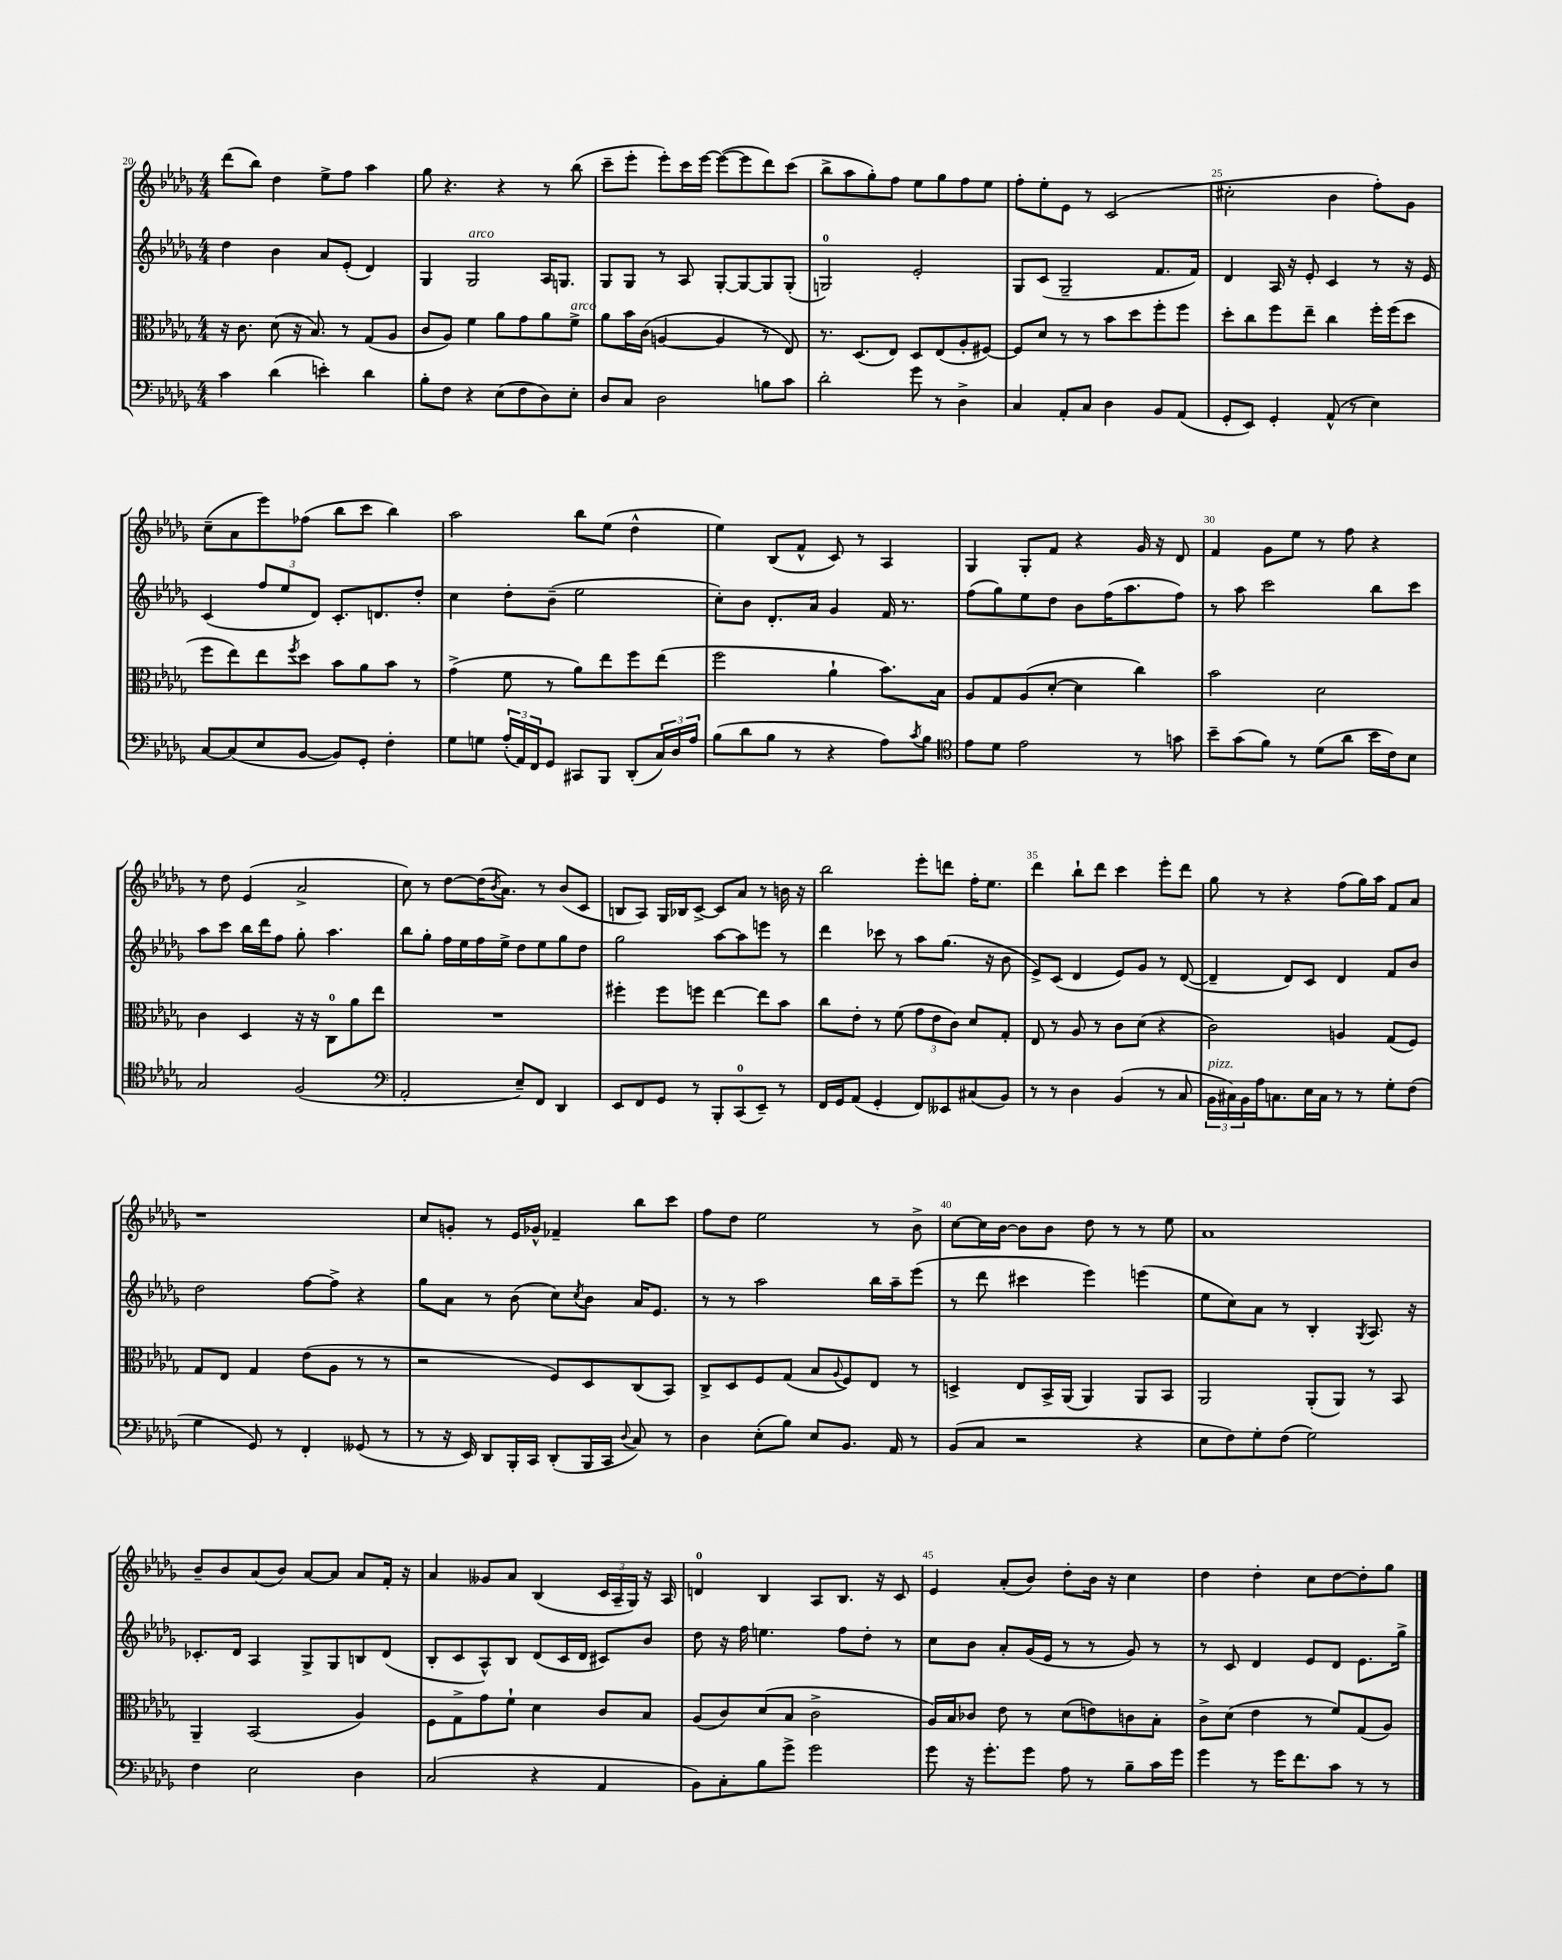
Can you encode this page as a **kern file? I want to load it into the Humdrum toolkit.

**kern	**kern	**kern	**kern
*part4	*part3	*part2	*part1
*staff4	*staff3	*staff2	*staff1
*clefF4	*clefC3	*clefG2	*clefG2
*k[b-e-a-d-g-]	*k[b-e-a-d-g-]	*k[b-e-a-d-g-]	*k[b-e-a-d-g-]
*M4/4	*M4/4	*M4/4	*M4/4
=20	=20	=20	=20
4c\	16r	4dd-\	(8ddd-\L
.	8.c\	.	.
.	.	.	8bb-\J)
(4d-\	(8d-\	4b-\	4dd-\
.	16r	.	.
.	8.B-/)	.	.
4en'\)	.	8a-/L	8ee-^\L
.	8r	(8e-'/J	8ff\J
4d-\	(8G-/L	4d-/)	4aa-\
.	8A-/J	.	.
=21	=21	=21	=21
8B-'\L	8c/L	4G-/	8gg-\
8F\J	8A-/J)	.	4.r
!	!	!LO:TX:a:i:t=arco	!
4r	4f\	2G-/	.
(8E-\L	8a-\L	.	4r
8F\	8g-\	.	.
8D-\)	8a-\	16A-/KL	8r
.	.	8.Gn/J	.
!	!LO:TX:a:i:t=arco	!	!
8E-'\J	8f^\J	.	(8bb-\
=22	=22	=22	=22
8D-/L	8a-\L	8G-/L	8ccc~\L
8C/J	16b-\L	8G-/J	8eee-'\J
.	(16c\JJ	.	.
2D-\	[4An/	8r	8eee-'\L)
.	.	8A-/	16ccc\L
.	.	.	[16eee-\JJ
.	4A/]	[8G-'/L	(8eee-\L_
.	.	8G-/_	8eee-\]
8Bn\L	8r	8G-/]	8ddd-\)
8c\J	8E-/)	(8G-'/J	(8ccc\J
=23	=23	=23	=23
2d-'\	8.r	2Gn/)	8bb-^\L
.	.	.	8aa-\
.	(8.D-/L	.	.
.	.	.	8gg-'\)
.	8E-/J)	.	8ff\J
8g-\	8D-/L	2e-'/	8ee-\L
8r	(8E-/	.	8gg-\
4D-^\	8A-'/	.	8ff\
.	[8F#X/J)	.	8ee-\J
=24	=24	=24	=24
4C/	8F#/L]	8G-/L	8ff'\L
.	8d-/J	(8c/J	8ee-'\
8AA-'/L	8r	2G-~/	8e-\J
8C/J	8r	.	8r
4D-\	8b-\L	.	(2c/
.	8dd-\	.	.
8BB-/L	8ff'\	8.f/L	.
(8AA-/J	8ff\J	.	.
.	.	16f/Jk)	.
=25	=25	=25	=25
8GG-'/L	8dd-'\L	4d-/	2cc#X'\
8EE-/J)	8cc\	.	.
4GG-'/	8ff\	16A-/	.
.	.	16r	.
.	8ee-~\J	8e-'/	.
(8AA-^^/	4cc\	4c/	4b-\
8r	.	.	.
4E-\)	16ff'\LL	8r	8ff'\L)
.	(16ff\J	.	.
.	8dd-\J	16r	8g-\J
.	.	16e-/	.
!!LO:LB:g=z
=26	=26	=26	=26
[8C/L	8ff\L	(4c/	(8cc~\L
(8C/]	8ee-\)	.	8a-\
8E-/	8ee-\	12ff/L	8eee-\)
.	.	12ee-/	.
.	8qff/	.	.
[8BB-/J	8dd-\J	.	(8ff-X\J
.	.	12d-/J)	.
8BB-/L])	8b-\L	8.c'/L	8bb-\L
8GG-'/J	8a-\	.	8ccc\J
.	.	8.dn/	.
4F'\	8b-\J	.	4bb-\)
.	8r	8dd-'/J	.
=27	=27	=27	=27
8G-\L	(4g-^\	4cc\	2aa-\
8Gn\J	.	.	.
(24A-'/LL	8f\	8dd-'\L	.
24AA-/)	.	.	.
24FF/J	.	.	.
8GG-/J	8r	(8b-~\J	.
8CC#X/L	8a-\L)	2ee-\	8bb-\L
8BBB-/J	8ee-\	.	(8ee-\J
(8DD-'/L	8ff\	.	4dd-^^\
24C/L)	(8ee-\J	.	.
24D-/	.	.	.
24A-/JJ	.	.	.
=28	=28	=28	=28
(8B-\L	2ff\	8cc'\L)	4ee-\)
8d-\	.	8b-\J	.
8B-\J	.	8.d-'/L	(8B-/L
8r	.	.	8f^^/J
.	.	16a-/Jk	.
4r	4a-`\	4g-/	8c/)
.	.	.	8r
8A-\L)	8.b-\L)	16f/	4A-/
.	.	8.r	.
8qc/	.	.	.
8B-\J	.	.	.
.	16B-\Jk	.	.
=29	=29	=29	=29
*clefC4	*	*	*
8e-\L	8A-/L	(8ff\L	4G-/
8d-\J	8G-/	8gg-\)	.
2e-\	(8A-/	8ee-\	8G-'/L
.	[8d-'/J	8dd-\J	8f/J
.	4d-\]	8b-\L	4r
.	.	(16ff\K	.
.	.	8.aa-\	.
8r	4cc\)	.	16g-/
.	.	.	16r
8gn\	.	8ff\J)	8d-/
=30	=30	=30	=30
8b-~\L	2b-\	8r	4f/
(8g-\	.	8aa-\	.
8f\J)	.	2ccc\	8g-\L
8r	.	.	8ee-\J
(8d-\L	2d-\	.	8r
8a-\J	.	.	8ff\
16b-\LL	.	8bb-\L	4r
16c\J)	.	.	.
8B-\J	.	8ccc\J	.
!!LO:LB:g=z
=31	=31	=31	=31
2G-/	4c\	8aa-\L	8r
.	.	8ccc\J	8dd-\
.	4D-/	16bb-\LL	(4e-/
.	.	16ddd-\J	.
.	.	8ff\J	.
(2F/	16r	8gg-'\	2a-^/
.	16r	.	.
.	8C\L	4.aa-\	.
.	8a-\	.	.
.	8ee-\J	.	.
=32	=32	=32	=32
*clefF4	*	*	*
2AA-'/	1r	8bb-\L	8cc\)
.	.	8gg-'\J	8r
.	.	16ff\LL	[8dd-\L
.	.	16ee-\	.
.	.	16ff\	(16dd-\K]
.	.	.	8qb-/
.	.	16ee-^\JJ	8.a-\J)
8E-~/L)	.	8dd-\L	.
8FF/J	.	8ee-\	8r
4DD-/	.	8gg-\	(8b-/L
.	.	8dd-\J	8c/J
=33	=33	=33	=33
8EE-/L	4ff#X'\	2gg-\	8Bn/L
8FF/	.	.	8A-/J)
8GG-/J	8ff#\L	.	16G-/LL
.	.	.	16B-X/J
8r	8ffn\J	.	[8c^/J
8BBB-'/L	[4ee-\	[8aa-\L	8c/L]
(8CC/	.	8aa-\]	8a-/J
8EE-~/J)	8ee-\L]	8eeen\J	8r
8r	8b-\J	8r	16bn\
.	.	.	16r
=34	=34	=34	=34
16FF/LL	8cc\L	4ddd-\	2bb-\
16GG-/J	.	.	.
(8AA-/J	8e-'\J	.	.
4GG-'/	8r	8ccc-X\	.
.	(8f\	8r	.
8FF/L)	12g-\L	8aa-\L	8eee-'\L
.	12e-\	.	.
8EE--X/	.	(8.gg-\J	8dddn\J
.	12c\J)	.	.
(8C#X/	8d-/L	.	16ff'\KL
.	.	16r	8.ee-\J
8BB-/J)	8G-'/J	8b-\	.
=35	=35	=35	=35
8r	8E-/	8e-^/L)	4ddd-\
8r	8r	(8c/J	.
4D-\	8A-/	4d-/	8bb-`\L
.	8r	.	8ddd-\J
(4BB-/	8c\L	8e-/L)	4ccc\
.	(8d-\J	8g-/J	.
8r	4r	8r	8eee-'\L
8C/	.	([8d-/	8ddd-\J
=36	=36	=36	=36
!LO:TX:a:i:t=pizz.	!	!	!
24BB-\LL	2c\)	4d-~/]	8gg-\
24C#X\)	.	.	.
24BB-\	.	.	.
16A-\J	.	.	8r
8.Cn\	.	.	.
.	.	8d-/L)	4r
16E-\L	.	8c/J	.
16C\JJ	.	.	.
8r	4An/	4d-/	(8ff\L
8r	.	.	16gg-\L)
.	.	.	16aa-\JJ
8G-'\L	(8G-/L	8f/L	8f/L
(8F\J	8F/J)	8b-/J	8a-/J
!!LO:LB:g=z
=37	=37	=37	=37
4G-\	8G-/L	2dd-\	1r
.	8E-/J	.	.
8GG-/)	4G-/	.	.
8r	.	.	.
4FF'/	(8e-\L	[8ff\L	.
.	8A-\J	8ff^\J]	.
(8GG--X/	8r	4r	.
8r	8r	.	.
=38	=38	=38	=38
8r	2r	8gg-\L	8cc/L
16r	.	8a-\J	8gn'/J
16EE-/)	.	.	.
8DD-/L	.	8r	8r
16BBB-'/L	.	(8b-\	16e-/LL
16CC/JJ	.	.	16g-X^^/JJ
(8DD-'/L	8F/L)	8cc\L)	4f-X~/
.	.	8qcc/	.
16BBB-/L	8D-/	8b-\J	.
16CC/JJ	.	.	.
8qqD-/	.	.	.
8C/)	(8C/	16a-/KL	8bb-\L
.	.	8.e-/J	.
8r	8BB-/J)	.	8ccc\J
=39	=39	=39	=39
4D-\	8C^/L	8r	8ff\L
.	8D-/	8r	8dd-\J
(8E-'\L	8F/	2aa-\	2ee-\
8B-\J)	(8G-/J	.	.
8E-/L	8B-/L	.	.
.	8qqA-/	.	.
8.BB-/J	8F/)	.	.
.	8E-/J	16bb-\LL	8r
16AA-/	.	16aa-~\J	.
8r	8r	(8eee-\J	8b-^\
=40	=40	=40	=40
(8BB-/L	4Dn^/	8r	[8cc\L
8C/J	.	8ddd-\	16cc\L]
.	.	.	[16b-\JJ
2r	8E-/L	4ccc#X\	8b-\L]
.	16BB-^/L	.	8b-\J
.	(16AA-/JJ	.	.
.	4AA-/)	4eee-\)	8dd-\
.	.	.	8r
4r	8AA-/L	(4eeen\	8r
.	8BB-/J	.	8ee-\
=41	=41	=41	=41
8E-\L	2AA-/	8ee-\L	1a-
8F\)	.	8cc\)	.
8G-'\	.	8a-\J	.
(8F\J	.	8r	.
2G-\)	(8AA-'/L	4B-'/	.
.	8AA-/J)	.	.
.	.	8qG-/	.
.	8r	8.A-/	.
.	8BB-/	.	.
.	.	16r	.
!!LO:LB:g=z
=42	=42	=42	=42
4F\	4AA-~/	8.c-X'/L	8b-~/L
.	.	.	8b-/
.	.	16d-/Jk	.
2E-\	(2BB-/	4A-/	(8a-/
.	.	.	8b-/J)
.	.	8G-^/L	[8a-/L
.	.	8G-/	8a-/J]
4D-\	4A-/)	8Bn/	8a-/L
.	.	(8d-/J	16f'/Jk
.	.	.	16r
=43	=43	=43	=43
(2C/	8F\L	8B-'/L	4a-/
.	8G-^\	8c/	.
.	8g-\	8A-^^/)	8g--X/L
.	8f`\J	8B-/J	8a-/J
4r	4d-\	(8d-/L	(4B-/
.	.	16c/L	.
.	.	16d-/JJ	.
4AA-/	8c/L	8c#X/L)	24c/LL
.	.	.	24A-~/
.	.	.	24G-/JJ)
.	8B-/J	8b-/J	16r
.	.	.	16A-/
=44	=44	=44	=44
8BB-\L)	(8A-/L	8dd-\	4dn/
8C'\	8c/)	16r	.
.	.	16ff\	.
8B-\	(8d-/	4.een\	4B-/
8g-^\J	8B-/J	.	.
2g-\	2c^\	.	8A-/L
.	.	8ff\L	8.B-/J
.	.	8dd-'\J	.
.	.	.	16r
.	.	8r	8c/
=45	=45	=45	=45
8g-\	16A-/LL)	8cc\L	4e-/
.	16B-/J	.	.
16r	8c-X/J	8b-\J	.
8.g-'\L	.	.	.
.	8e-\	8a-'/L	(8a-'/L
8g-\J	8r	(16g-/L	8b-/J)
.	.	16e-/JJ	.
8A-\	(8d-\L	8r	8dd-'\L
8r	8en\)	8r	16b-\Jk
.	.	.	16r
8B-~\L	8cn\	8g-/)	4cc\
16c\L	8B-'\J	8r	.
16g-\JJ	.	.	.
=46	=46	=46	=46
4g-\	8c^\L	8r	4dd-\
.	(8d-\J	8c/	.
8r	4e-\	4d-/	4dd-'\
16g-\KL	.	.	.
8.f\	.	.	.
.	8r	8e-/L	8cc\L
8c\J	8f/L)	8d-/J	[8dd-\
8r	(8G-/	8.e-\L	8dd-'\]
8r	8A-/J)	.	8gg-\J
.	.	16gg-^\Jk	.
==	==	==	==
*-	*-	*-	*-
